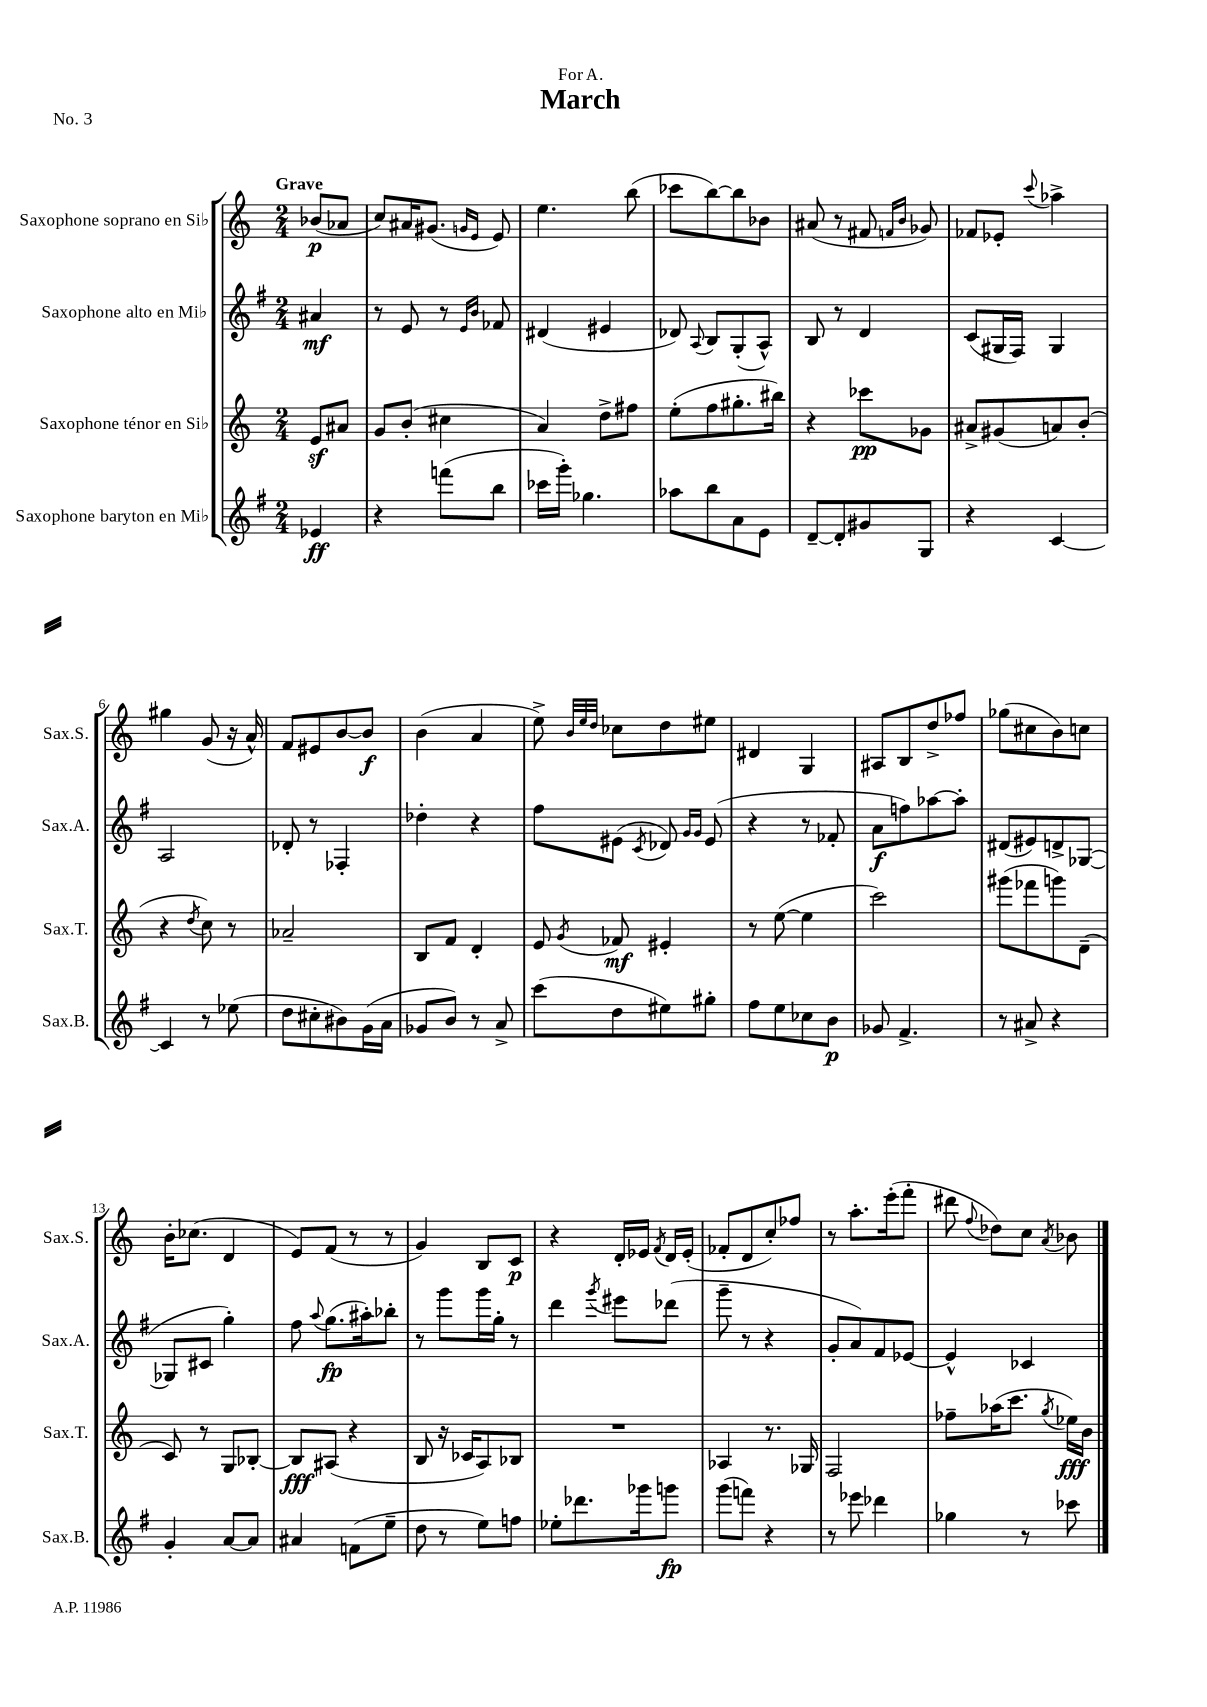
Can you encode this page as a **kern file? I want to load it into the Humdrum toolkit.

**kern	**dynam	**kern	**dynam	**kern	**dynam	**kern	**dynam
*part4	*part4	*part3	*part3	*part2	*part2	*part1	*part1
*staff4	*staff4	*staff3	*staff3	*staff2	*staff2	*staff1	*staff1
*I"Saxophone baryton en Mi♭	*	*I"Saxophone ténor en Si♭	*	*I"Saxophone alto en Mi♭	*	*I"Saxophone soprano en Si♭	*
*I'Sax.B.	*	*I'Sax.T.	*	*I'Sax.A.	*	*I'Sax.S.	*
*clefG2	*	*clefG2	*	*clefG2	*	*clefG2	*
*k[f#]	*	*k[]	*	*k[f#]	*	*k[]	*
*M2/4	*	*M2/4	*	*M2/4	*	*M2/4	*
=	=	=	=	=	=	=	=
!	!	!	!	!	!	!LO:TX:a:B:t=Grave	!
4e-X/	ff	8ez/L	.	4a#X/	mf	(8b-X/L	p
.	.	8a#X/J	.	.	.	8a-X/J	.
=1	=1	=1	=1	=1	=1	=1	=1
4r	.	8g/L	.	8r	.	8cc/L)	.
.	.	(8b'/J	.	8e/	.	16a#X/K	.
.	.	.	.	.	.	(8.g#X/J	.
(8fffn\L	.	4cc#X\	.	8r	.	.	.
.	.	.	.	16qqe/LL	.	16qqgn/LL	.
.	.	.	.	16qqb/JJ	.	16qqe/JJ	.
8bb\J	.	.	.	8f-X/	.	8e/)	.
=2	=2	=2	=2	=2	=2	=2	=2
16ccc-X\LL	.	4a/)	.	(4d#X/	.	4.ee\	.
16ggg'\JJ)	.	.	.	.	.	.	.
4.gg-X\	.	.	.	.	.	.	.
.	.	8dd^\L	.	4e#X/	.	.	.
.	.	8ff#X\J	.	.	.	(8bb\	.
=3	=3	=3	=3	=3	=3	=3	=3
8aa-X\L	.	(8ee'\L	.	8d-X/)	.	8ccc-X\L	.
.	.	.	.	8qqA/	.	.	.
8bb\	.	8ff\	.	8B/L	.	[8bb\)	.
8a\	.	8.gg#X'\	.	(8G'/	.	8bb\]	.
8e\J	.	.	.	8A^^/J)	.	8b-X\J	.
.	.	16bb#X\Jk)	.	.	.	.	.
=4	=4	=4	=4	=4	=4	=4	=4
[8d~/L	.	4r	.	8B/	.	(8a#X/	.
8d'/]	.	.	.	8r	.	8r	.
8g#X/	.	8ccc-X\L	pp	4d/	.	8f#X/	.
.	.	.	.	.	.	16qqfn/LL	.
.	.	.	.	.	.	16qqb/JJ	.
8G/J	.	8g-X\J	.	.	.	8g-X/)	.
=5	=5	=5	=5	=5	=5	=5	=5
4r	.	8a#X^/L	.	(8c/L	.	8f-X/L	.
.	.	(8g#X/	.	16G#X/L	.	8e-X'/J	.
.	.	.	.	16F#/JJ)	.	.	.
.	.	.	.	.	.	8qqccc/	.
[4c/	.	8an/)	.	4G#/	.	4aa-X^\	.
.	.	(8b'/J	.	.	.	.	.
!!LO:LB:g=z
=6	=6	=6	=6	=6	=6	=6	=6
4c/]	.	4r	.	2A/	.	4gg#X\	.
.	.	8qdd/	.	.	.	.	.
8r	.	8cc\)	.	.	.	(8g/	.
(8ee-X\	.	8r	.	.	.	16r	.
.	.	.	.	.	.	16a^^/)	.
=7	=7	=7	=7	=7	=7	=7	=7
8dd\L	.	2a-X~/	.	8d-X'/	.	8f/L	.
8cc#X'\	.	.	.	8r	.	8e#X/	.
8b#X\)	.	.	.	4F-X'/	.	[8b/	.
(16g\L	.	.	.	.	.	8b/J]	f
16a\JJ	.	.	.	.	.	.	.
=8	=8	=8	=8	=8	=8	=8	=8
8g-X/L	.	8B/L	.	4dd-X'\	.	(4b\	.
8b/J)	.	8f/J	.	.	.	.	.
8r	.	4d'/	.	4r	.	4a/	.
8a^/	.	.	.	.	.	.	.
=9	=9	=9	=9	=9	=9	=9	=9
(8ccc\L	.	8e/	.	8ff#\L	.	8ee^\)	.
.	.	.	.	.	.	32qqb/LLL	.
.	.	.	.	.	.	32qqee/	.
.	.	8qg/	.	.	.	32qqdd/JJJ	.
8dd\	.	8f-X/	mf	(8e#X\J	.	8cc-X\L	.
.	.	.	.	8qc/	.	.	.
8ee#X\)	.	4e#X'/	.	8d-X/)	.	8dd\	.
.	.	.	.	16qqg/LL	.	.	.
.	.	.	.	16qqg/JJ	.	.	.
8gg#X'\J	.	.	.	(8e#/	.	8ee#X\J	.
=10	=10	=10	=10	=10	=10	=10	=10
8ff#\L	.	8r	.	4r	.	4d#X/	.
8ee\	.	([8ee\	.	.	.	.	.
8cc-X\	.	4ee\]	.	8r	.	4G/	.
8b\J	p	.	.	8f-X'/	.	.	.
=11	=11	=11	=11	=11	=11	=11	=11
8g-X/	.	2ccc\)	.	8a\L	f	8A#X/L	.
4.f#^/	.	.	.	8ffn\)	.	8B/	.
.	.	.	.	[8aa-X\	.	8dd^/	.
.	.	.	.	8aa-'\J]	.	8ff-X/J	.
=12	=12	=12	=12	=12	=12	=12	=12
8r	.	(8ggg#X\L	.	(8d#X/L	.	(8gg-X\L	.
8a#X^/	.	8fff-X\	.	8e#X/)	.	8cc#X\	.
4r	.	8gggn\)	.	8dn^/	.	8b\)	.
.	.	(8d~\J	.	([8G-X/J	.	8ccn\J	.
!!LO:LB:g=z
=13	=13	=13	=13	=13	=13	=13	=13
4g'/	.	8c/)	.	8G-X/L]	.	16b'\KL	.
.	.	.	.	.	.	(8.cc-X\J	.
.	.	8r	.	8c#X/J	.	.	.
[8a/L	.	8G/L	.	4gg'\)	.	4d/	.
8a/J]	.	[8B-X'/J	.	.	.	.	.
=14	=14	=14	=14	=14	=14	=14	=14
4a#X/	.	8B-/L]	fff	8ff#\	.	8e/L)	.
.	.	.	.	8qqaa/	.	.	.
.	.	(8A#X/J	.	(8.gg\L	fp	(8f/J	.
(8fn\L	.	4r	.	.	.	8r	.
.	.	.	.	16aa#X'\k)	.	.	.
8ee~\J	.	.	.	8bb-X'\J	.	8r	.
=15	=15	=15	=15	=15	=15	=15	=15
8dd\	.	8B/	.	8r	.	4g/)	.
8r	.	16r	.	8ggg\L	.	.	.
.	.	16c-X/KL	.	.	.	.	.
8ee\L)	.	8A/)	.	16ggg\L	.	8B/L	.
.	.	.	.	16gg'\JJ	.	.	.
8ffn\J	.	8B-X/J	.	8r	.	8c/J	p
=16	=16	=16	=16	=16	=16	=16	=16
8ee-X'\L	.	2r	.	4ddd\	.	4r	.
8.ddd-X\	.	.	.	.	.	.	.
.	.	.	.	8qggg/	.	.	.
.	.	.	.	8eee#X\L	.	16d'/LL	.
16ggg-X\k	.	.	.	.	.	16e-X/JJ	.
.	.	.	.	.	.	8qf/	.
8gggn\J	fp	.	.	(8ddd-X\J	.	16d/LL	.
.	.	.	.	.	.	(16e-'/JJ	.
=17	=17	=17	=17	=17	=17	=17	=17
(8ggg\L	.	4A-X/	.	8ggg~\	.	8f-X'/L	.
8fffn\J)	.	.	.	8r	.	8d/	.
4r	.	8.r	.	4r	.	8cc'/)	.
.	.	.	.	.	.	8ff-X/J	.
.	.	16G-X/	.	.	.	.	.
=18	=18	=18	=18	=18	=18	=18	=18
8r	.	2F/	.	8g'/L	.	8r	.
8eee-X\	.	.	.	8a/)	.	8.aa'\L	.
4ddd-X\	.	.	.	8f#/	.	.	.
.	.	.	.	.	.	(16eee'\k	.
.	.	.	.	[8e-X/J	.	8fff'\J	.
=19	=19	=19	=19	=19	=19	=19	=19
4gg-X\	.	8ff-X~\L	.	4e-^^/]	.	8ddd#X\	.
.	.	.	.	.	.	8qqff/	.
.	.	(16aa-X\K	.	.	.	8dd-X\L)	.
.	.	8.ccc\J	.	.	.	.	.
8r	.	.	.	4c-X/	.	8cc\J	.
.	.	8qgg/	.	.	.	8qa/	.
8ccc-X\	.	16ee-X\LL)	fff	.	.	8b-X\	.
.	.	16b\JJ	.	.	.	.	.
==	==	==	==	==	==	==	==
*-	*-	*-	*-	*-	*-	*-	*-
